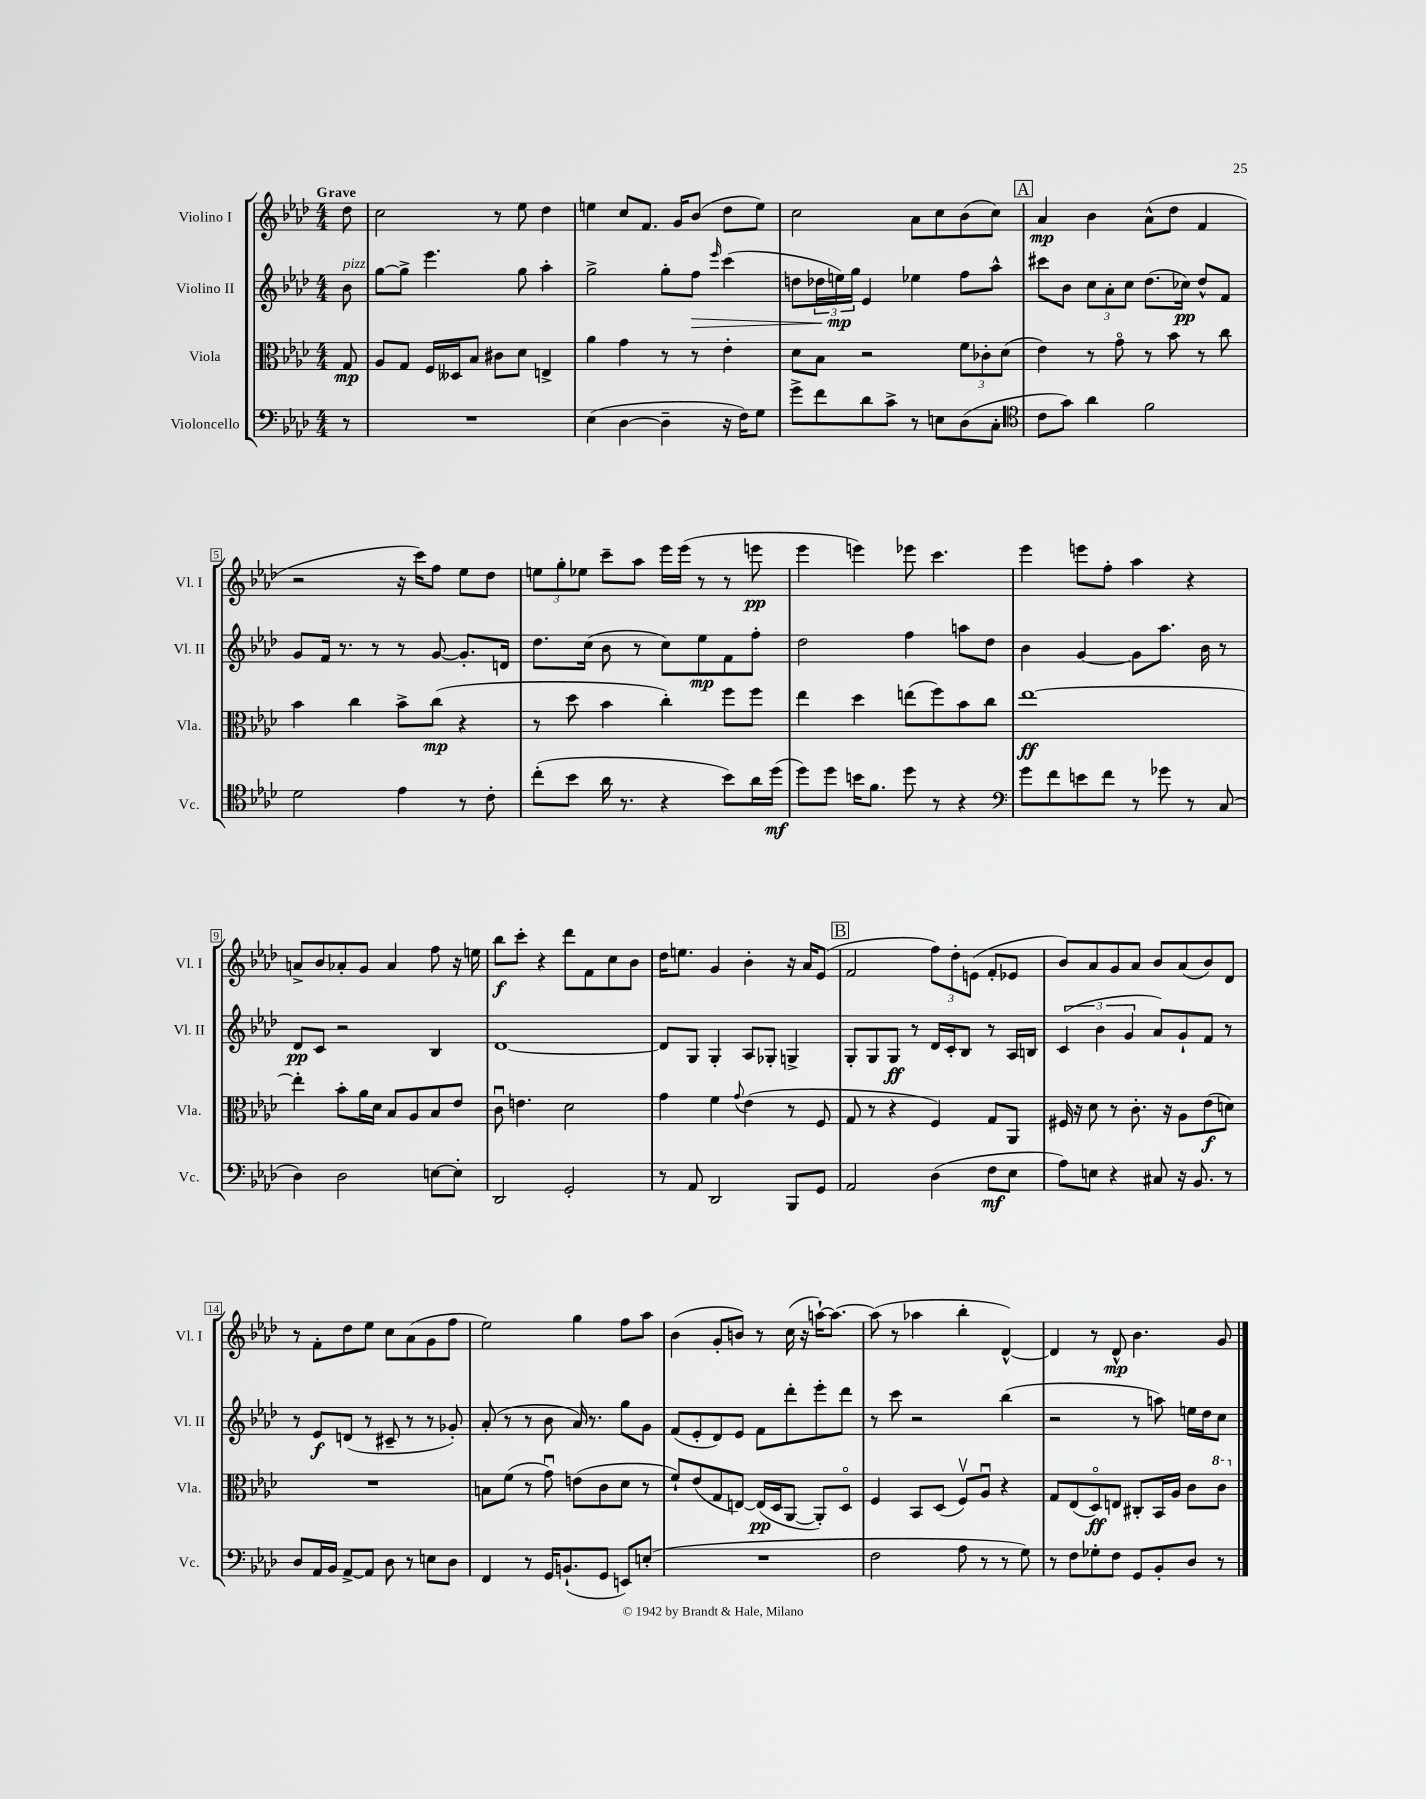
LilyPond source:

<<
\new StaffGroup <<
\new Staff = "s0" \with { instrumentName = "Violino I" shortInstrumentName = "Vl. I" } {
    \clef treble \key aes \major \numericTimeSignature \time 4/4 \partial 8 \tempo "Grave"
    des''8 |
    c''2 r8 ees''8 des''4 |
    e''4 c''8 f'8. g'16 bes'8( des''8 e''8) |
    c''2 aes'8 c''8 bes'8( c''8) |
    \mark \markup { \box "A" } aes'4\mp bes'4 aes'8-^( des''8 f'4 |
    r2 r16 c'''16) f''8 ees''8 des''8 |
    \tuplet 3/2 { e''8 g''8-. ees''8 } c'''8-- aes''8 ees'''16 ees'''16( r8 r8 e'''8\pp |
    ees'''4 e'''4) ees'''8 c'''4. |
    ees'''4 e'''8 f''8-. aes''4 r4 |
    a'8-> bes'8 aes'8-. g'8 aes'4 f''8 r16 e''16 |
    bes''8\f c'''8-. r4 des'''8 f'8 c''8 bes'8 |
    des''16 e''8. g'4 bes'4-. r16 aes'16 ees'8( |
    \mark \markup { \box "B" } f'2 \tuplet 3/2 { f''8) des''8-. e'8( } f'8-. ees'8 |
    bes'8) aes'8 g'8 aes'8 bes'8 aes'8( bes'8) des'8 |
    r8 f'8-. des''8 ees''8 c''8 aes'8( g'8 f''8 |
    ees''2) g''4 f''8 aes''8 |
    bes'4( g'8-. b'8) r8 c''16( r16 a''16~-!) a''8.~ |
    a''8( r8 aes''4 bes''4-. des'4~-^) |
    des'4 r8 des'8-^\mp bes'4. g'8 \bar "|." |
}
\new Staff = "s1" \with { instrumentName = "Violino II" shortInstrumentName = "Vl. II" } {
    \clef treble \key aes \major \numericTimeSignature \time 4/4 \partial 8
    bes'8^\markup { \italic "pizz." } |
    g''8~ g''8-> ees'''4. g''8 aes''4-. |
    g''2-> g''8-. f''8\> \grace { ees'''16 } c'''4( |
    d''8 \tuplet 3/2 { des''16 e''16\mp\!) g''16 } ees'4 ees''4 f''8 aes''8-^ |
    \mark \markup { \box "A" } cis'''8 bes'8 \tuplet 3/2 { c''8 aes'8-. c''8 } des''8.( ces''16\pp) des''8-^ f'8 |
    g'8 f'16 r8. r8 r8 g'8~ g'8.-. d'16 |
    des''8. c''16( bes'8 r8 c''8) ees''8\mp f'8 f''8-. |
    des''2 f''4 a''8 des''8 |
    bes'4 g'4~ g'8 aes''8. bes'16 r8 |
    des'8\pp c'8 r2 bes4 |
    des'1~ |
    des'8 g8 g4-. aes8 ges8-. g4-> |
    \mark \markup { \box "B" } g8-. g8 g8\ff r8 des'16 c'16-. bes8 r8 aes16 b16 |
    \tuplet 3/2 { c'4( bes'4 g'4 } aes'8) g'8-! f'8 r8 |
    r8 ees'8\f d'8( r8 cis'8-- r8 r8 ges'8-.) |
    aes'8-.( r8 r8 bes'8 aes'16) r8. g''8 g'8 |
    f'8( ees'8-. des'8) ees'8 f'8 des'''8-. ees'''8-. des'''8 |
    r8 c'''8 r2 bes''4( |
    r2 r8 a''8) e''16 des''16 c''8 \bar "|." |
}
\new Staff = "s2" \with { instrumentName = "Viola" shortInstrumentName = "Vla." } {
    \clef alto \key aes \major \numericTimeSignature \time 4/4 \partial 8
    g8\mp |
    aes8 g8 f16 deses16 bes8 cis'8 des'8 e4-> |
    aes'4 g'4 r8 r8 ees'4-. |
    des'8 bes8 r2 \tuplet 3/2 { f'8 ces'8-. des'8( } |
    \mark \markup { \box "A" } ees'4) r8 g'8\flageolet r8 bes'8 r8 c''8 |
    bes'4 c''4 bes'8-> c''8\mp( r4 |
    r8 des''8 bes'4 c''4-.) f''8 f''8 |
    ees''4 des''4 e''8( f''8) bes'8 c''8 |
    ees''1~\ff |
    ees''4-. bes'8-. aes'16 des'16 bes8 aes8 bes8 ees'8 |
    c'8\downbow e'4. des'2 |
    g'4 f'4 \appoggiatura { g'8 } ees'4( r8 f8 |
    \mark \markup { \box "B" } g8 r8 r4 f4) g8 aes,8 |
    fis16 r16 des'8 r8 c'8.-. r16 aes8 ees'8\f( d'8) |
    R1 |
    b8 f'8( r8 g'8\downbow) e'8( c'8 des'8 r8 |
    f'8-!) ees'8( g8 e8~) e16\pp( des16 aes,8~ aes,8-.) des8\flageolet |
    f4 bes,8 des8( f8\upbow) aes8\downbow r4 |
    g8 ees8( des8\flageolet\ff) e8 cis8-. bes,16 aes16 c'8 \ottava #1 c''8 \ottava #0 \bar "|." |
}
\new Staff = "s3" \with { instrumentName = "Violoncello" shortInstrumentName = "Vc." } {
    \clef bass \key aes \major \numericTimeSignature \time 4/4 \partial 8
    r8 |
    R1 |
    ees4( des4~ des4-- r16 f16) g8 |
    g'8-> f'8 des'8 c'8-> r8 e8 des8( c8-. |
    \mark \markup { \box "A" } \clef tenor c'8 g'8) aes'4 f'2 |
    des'2 ees'4 r8 c'8-. |
    c''8-.( bes'8 aes'16 r8. r4 bes'8) aes'16 des''16\mf( |
    des''8) des''8 b'16 f'8. des''8 r8 r4 |
    \clef bass g'8 f'8 e'8 f'8 r8 ges'8 r8 c8( |
    des4) des2 e8~ e8-. |
    des,2 g,2-. |
    r8 aes,8 des,2 bes,,8 g,8 |
    \mark \markup { \box "B" } aes,2 des4( f8\mf ees8 |
    aes8) e8 r4 cis8 r16 bes,8. r8 |
    des8 aes,16 bes,16 aes,8~-> aes,8 des8 r8 e8 des8 |
    f,4 r8 g,16 b,8.-!( g,8 e,8) e8-.( |
    R1 |
    f2 aes8 r8 r8 g8) |
    r8 f8 ges8-. f8 g,8 bes,8-. des8 r8 \bar "|." |
}
>>
>>
\layout { \context { \Score \override BarNumber.stencil = #(make-stencil-boxer 0.1 0.3 ly:text-interface::print) } }
